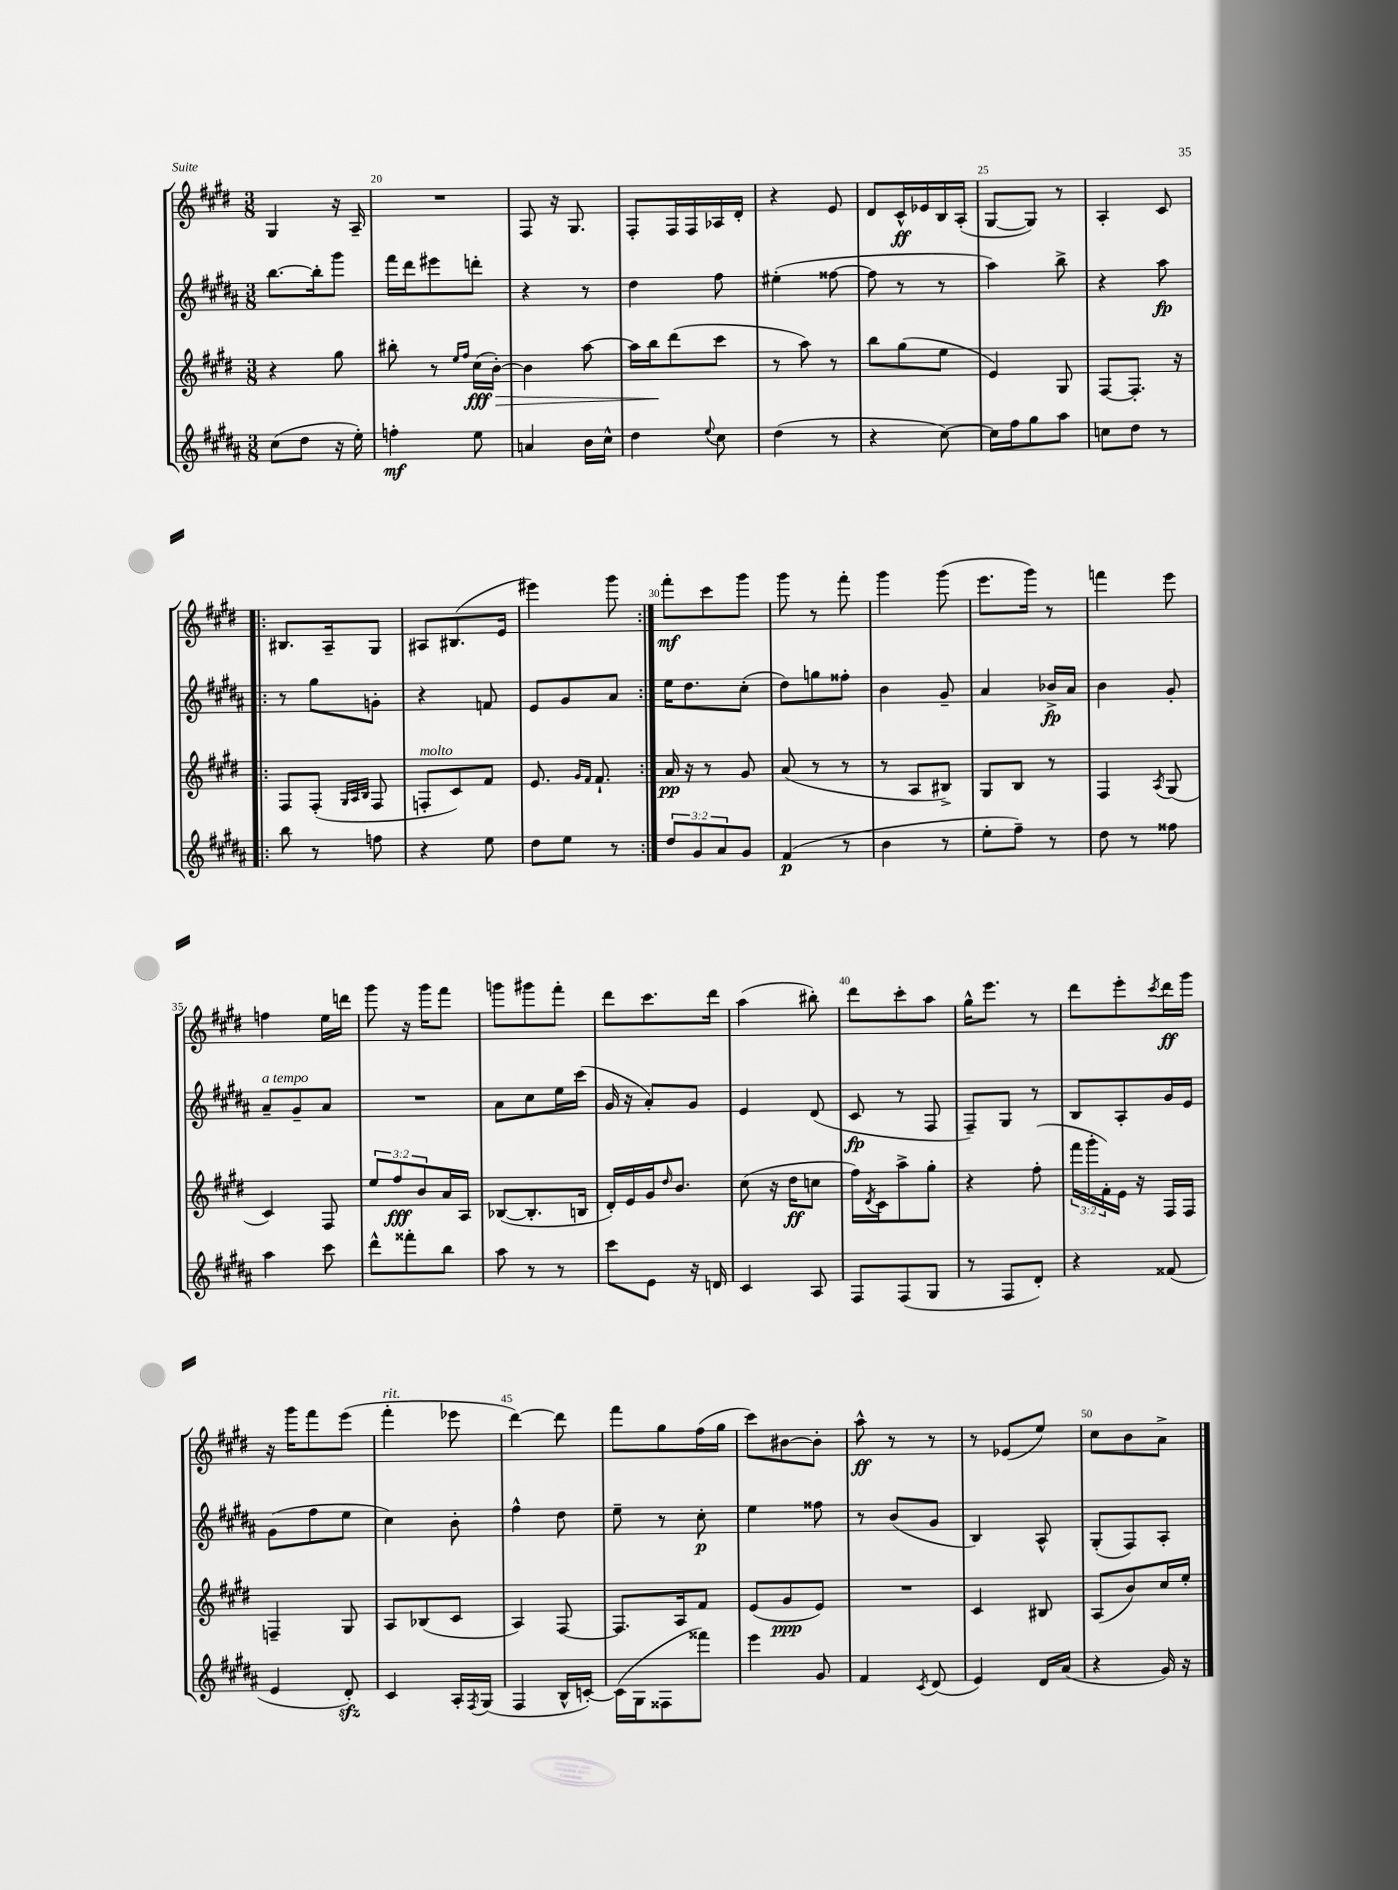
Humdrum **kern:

**kern	**dynam	**kern	**dynam	**kern	**dynam	**kern	**dynam
*part4	*part4	*part3	*part3	*part2	*part2	*part1	*part1
*staff4	*staff4	*staff3	*staff3	*staff2	*staff2	*staff1	*staff1
*clefG2	*	*clefG2	*	*clefG2	*	*clefG2	*
*k[f#c#g#d#a#]	*	*k[f#c#g#d#]	*	*k[f#c#g#d#a#]	*	*k[f#c#g#d#]	*
*M3/8	*	*M3/8	*	*M3/8	*	*M3/8	*
=19	=19	=19	=19	=19	=19	=19	=19
(8cc#\L	.	4r	.	[8.bb\L	.	4G#/	.
8dd#\J	.	.	.	.	.	.	.
.	.	.	.	16bb'\k]	.	.	.
16r	.	8gg#\	.	8ggg#\J	.	16r	.
16ee'\)	.	.	.	.	.	16A~/	.
=20	=20	=20	=20	=20	=20	=20	=20
4ffn'\	mf	8bb#X'\	.	16fff#\LL	.	4.r	.
.	.	.	.	16ddd#\J	.	.	.
.	.	8r	.	8eee#X\	.	.	.
.	.	16qqee/LL	.	.	.	.	.
.	.	16qqff#/JJ	.	.	.	.	.
!	!	!	!LO:HP:b	!	!	!	!
8ee\	.	(16cc#\LL	> fff	8dddn'\J	.	.	.
.	.	[16b'\JJ)	.	.	.	.	.
=21	=21	=21	=21	=21	=21	=21	=21
4an/	.	4b\]	.	4r	.	8F#/	.
.	.	.	.	.	.	16r	.
.	.	.	.	.	.	8.G#/	.
16b\LL	.	[8aa\	.	8r	.	.	.
16cc#^^\JJ	.	.	.	.	.	.	.
=22	=22	=22	=22	=22	=22	=22	=22
4dd#\	.	16aa\LL]	.	4dd#\	.	8F#'/L	.
.	.	16bb\J	.	.	.	.	.
.	.	(8ddd#\	]	.	.	16F#/L	.
.	.	.	.	.	.	16F#/	.
8qqee/	.	.	.	.	.	.	.
8cc#\	.	8ccc#\J	.	8ff#\	.	16A-X/	.
.	.	.	.	.	.	16d#'/JJ	.
=23	=23	=23	=23	=23	=23	=23	=23
(4dd#\	.	8r	.	(4ee#X'\	.	4r	.
.	.	8aa\)	.	.	.	.	.
8r	.	8r	.	[8ff##X\	.	8e/	.
=24	=24	=24	=24	=24	=24	=24	=24
4r	.	8bb\L	.	8ff##\]	.	8d#/L	.
.	.	(8gg#\	.	8r	.	16c#^^/L	ff
.	.	.	.	.	.	16e-X/	.
[8cc#\)	.	8ee\J	.	8r	.	16B/	.
.	.	.	.	.	.	(16A'/JJ	.
=25	=25	=25	=25	=25	=25	=25	=25
16cc#\LL]	.	4e/)	.	4aa#\)	.	[8G#/L	.
16ff#\J	.	.	.	.	.	.	.
8gg#\	.	.	.	.	.	8G#/J])	.
8aa#\J	.	8G#/	.	8bb^\	.	8r	.
=26	=26	=26	=26	=26	=26	=26	=26
8ccn\L	.	[8F#/L	.	4r	.	4A'/	.
8dd#\J	.	8.F#'/J]	.	.	.	.	.
8r	.	.	.	8aa#\	fp	8c#/	.
.	.	16r	.	.	.	.	.
!!LO:LB:g=z
=27!|:	=27!|:	=27!|:	=27!|:	=27!|:	=27!|:	=27!|:	=27!|:
8bb\	.	8F#/L	.	8r	.	8.B#X/L	.
8r	.	(8F#'/J	.	8gg#\L	.	.	.
.	.	.	.	.	.	16A~/k	.
.	.	32qqG#/LLL	.	.	.	.	.
.	.	32qqA/	.	.	.	.	.
.	.	32qqB/JJJ	.	.	.	.	.
8ffn\	.	8F#/	.	8gn'\J	.	8G#/J	.
=28	=28	=28	=28	=28	=28	=28	=28
!	!	!LO:TX:a:i:t=molto	!	!	!	!	!
4r	.	8Fn'/L	.	4r	.	8A#X/L	.
.	.	8c#/)	.	.	.	(8.B#X/	.
8ee\	.	8f#/J	.	8fn/	.	.	.
.	.	.	.	.	.	16e/Jk	.
=29	=29	=29	=29	=29	=29	=29	=29
8dd#\L	.	8.e/	.	8e/L	.	4eee#X\)	.
8ee\J	.	.	.	8g#/	.	.	.
.	.	16qqg#/LL	.	.	.	.	.
.	.	16qqf#/JJ	.	.	.	.	.
.	.	8.f#`/	.	.	.	.	.
8r	.	.	.	8a#/J	.	8ggg#\	.
=30:|!	=30:|!	=30:|!	=30:|!	=30:|!	=30:|!	=30:|!	=30:|!
12dd#/L	.	16a/	pp	16ee\KL	.	8fff#'\L	mf
.	.	16r	.	8.dd#\	.	.	.
12g#/	.	.	.	.	.	.	.
.	.	8r	.	.	.	8ccc#\	.
12a#/	.	.	.	.	.	.	.
8g#/J	.	8g#/	.	(8cc#'\J	.	8ggg#\J	.
=31	=31	=31	=31	=31	=31	=31	=31
(4f#/	p	(8a/	.	8dd#\L)	.	8ggg#\	.
.	.	8r	.	8ggn\	.	8r	.
8r	.	8r	.	8ff##X'\J	.	8fff#'\	.
=32	=32	=32	=32	=32	=32	=32	=32
4b\	.	8r	.	4b\	.	4ggg#\	.
.	.	8A/L	.	.	.	.	.
8r	.	8B#X^/J)	.	8g#~/	.	(8ggg#\	.
=33	=33	=33	=33	=33	=33	=33	=33
8ee'\L	.	8G#/L	.	4a#/	.	8.eee\L	.
8ff#~\J)	.	8B/J	.	.	.	.	.
.	.	.	.	.	.	16ggg#\Jk)	.
8r	.	8r	.	16b-X^/LL	fp	8r	.
.	.	.	.	16a#/JJ	.	.	.
=34	=34	=34	=34	=34	=34	=34	=34
8dd#\	.	4F#/	.	4b\	.	4fffn\	.
8r	.	.	.	.	.	.	.
.	.	8qA/	.	.	.	.	.
8ff##X\	.	(8G#/	.	8g#'/	.	8eee\	.
!!LO:LB:g=z
=35	=35	=35	=35	=35	=35	=35	=35
!	!	!	!	!LO:TX:a:i:t=a tempo	!	!	!
4aa#\	.	4c#/)	.	8a#~/L	.	4ffn\	.
.	.	.	.	8g#~/	.	.	.
8ccc#\	.	8F#/	.	8a#/J	.	16ee\LL	.
.	.	.	.	.	.	16dddn\JJ	.
=36	=36	=36	=36	=36	=36	=36	=36
8ddd#^^\L	.	12ee/L	.	4.r	.	8ggg#\	.
.	.	12ff#/	fff	.	.	.	.
8fff##X'\	.	.	.	.	.	16r	.
.	.	12b/	.	.	.	.	.
.	.	.	.	.	.	16ggg#\KL	.
8bb\J	.	16a/L	.	.	.	8fff#\J	.
.	.	16A/JJ	.	.	.	.	.
=37	=37	=37	=37	=37	=37	=37	=37
8aa#\	.	([8B-X/L	.	8a#\L	.	8gggn\L	.
8r	.	8.B-'/]	.	8cc#\	.	8ggg#X\	.
8r	.	.	.	16ee\L	.	8fff#'\J	.
.	.	16Bn/Jk	.	(16ccc#\JJ	.	.	.
=38	=38	=38	=38	=38	=38	=38	=38
8ccc#\L	.	16d#'/LL)	.	16g#/	.	8ddd#\L	.
.	.	16e/	.	16r	.	.	.
8e\J	.	16g#/J	.	8a#'/L)	.	8.ccc#\	.
.	.	16qqdd#/	.	.	.	.	.
.	.	8.b/J	.	.	.	.	.
16r	.	.	.	8g#/J	.	.	.
16dn/	.	.	.	.	.	16ddd#\Jk	.
=39	=39	=39	=39	=39	=39	=39	=39
4c#/	.	(8cc#\	.	4e/	.	(4aa\	.
.	.	16r	.	.	.	.	.
.	.	16dd#\KL	ff	.	.	.	.
8A#/	.	8ccn\J	.	(8d#/	.	8bb#X'\)	.
=40	=40	=40	=40	=40	=40	=40	=40
8F#/L	.	16ff#\LL)	.	8c#/	fp	8ddd#\L	.
.	.	8qd#/	.	.	.	.	.
.	.	16c#\J	.	.	.	.	.
(8F#/	.	8aa^\	.	8r	.	8ccc#'\	.
8G#/J	.	8gg#'\J	.	8F#/	.	8aa\J	.
=41	=41	=41	=41	=41	=41	=41	=41
8r	.	4r	.	8F#~/L)	.	16gg#^^\KL	.
.	.	.	.	.	.	8.eee\J	.
8F#/L	.	.	.	8G#/J	.	.	.
8d#'/J)	.	(8ff#'\	.	8r	.	8r	.
=42	=42	=42	=42	=42	=42	=42	=42
4r	.	24fff#\LL	.	8B/L	.	8ddd#\L	.
.	.	24ggg#'\	.	.	.	.	.
.	.	24f#'\)	.	.	.	.	.
.	.	16e\JJ	.	8A#'/	.	8eee'\	.
.	.	16r	.	.	.	.	.
.	.	.	.	.	.	8qccc#/	.
(8f##X/	.	16F#/LL	.	16g#/L	.	16ddd#\L	ff
.	.	16F#/JJ	.	16e/JJ	.	16ggg#\JJ	.
!!LO:LB:g=z
=43	=43	=43	=43	=43	=43	=43	=43
4e/	.	4Fn~/	.	(8g#\L	.	16r	.
.	.	.	.	.	.	16ggg#\KL	.
.	.	.	.	8ff#\	.	8fff#\	.
8d#zz'/)	.	8G#/	.	8ee\J	.	(8eee\J	.
=44	=44	=44	=44	=44	=44	=44	=44
!	!	!	!	!	!	!LO:TX:a:i:t=rit.	!
4c#/	.	8A/L	.	4cc#\)	.	4fff#'\	.
.	.	(8B-X/	.	.	.	.	.
16A#'/LL	.	8c#/J	.	8b'\	.	8eee-X\	.
8qF#/	.	.	.	.	.	.	.
(16G#/JJ	.	.	.	.	.	.	.
=45	=45	=45	=45	=45	=45	=45	=45
4F#/	.	4A/)	.	4ff#^^\	.	[4ddd#\)	.
16B^^/LL	.	[8F#/	.	8dd#\	.	8ddd#\]	.
[16cn'/JJ)	.	.	.	.	.	.	.
=46	=46	=46	=46	=46	=46	=46	=46
(16c\LL]	.	8.F#/L]	.	8ee~\	.	8fff#\L	.
16G#\J	.	.	.	.	.	.	.
8F##X\	.	.	.	8r	.	8gg#\	.
.	.	16A/k	.	.	.	.	.
8fff##X\J)	.	8f#/J	.	8cc#'\	p	(16ff#\L	.
.	.	.	.	.	.	16gg#\JJ	.
=47	=47	=47	=47	=47	=47	=47	=47
4eee\	.	(8e/L	.	4ee\	.	8ccc#\L)	.
.	.	8g#/	ppp	.	.	[8b#X\	.
8g#/	.	8e/J)	.	8ff##X\	.	8b#'\J]	.
=48	=48	=48	=48	=48	=48	=48	=48
4f#/	.	4.r	.	8r	.	8aa^^\	ff
.	.	.	.	(8b/L	.	8r	.
8qc#/	.	.	.	.	.	.	.
(8d#/	.	.	.	8g#/J	.	8r	.
=49	=49	=49	=49	=49	=49	=49	=49
4e/)	.	4c#/	.	4B/)	.	8r	.
.	.	.	.	.	.	(8e-X/L	.
16d#/LL	.	8B#X/	.	8A#^^/	.	8ee/J)	.
(16a#/JJ	.	.	.	.	.	.	.
=50	=50	=50	=50	=50	=50	=50	=50
4r	.	(8A/L	.	(8G#'/L	.	8cc#\L	.
.	.	8b/)	.	8F#/)	.	8b\	.
16g#/)	.	16cc#/L	.	8A#'/J	.	8a^\J	.
16r	.	16ee'/JJ	.	.	.	.	.
==	==	==	==	==	==	==	==
*-	*-	*-	*-	*-	*-	*-	*-
